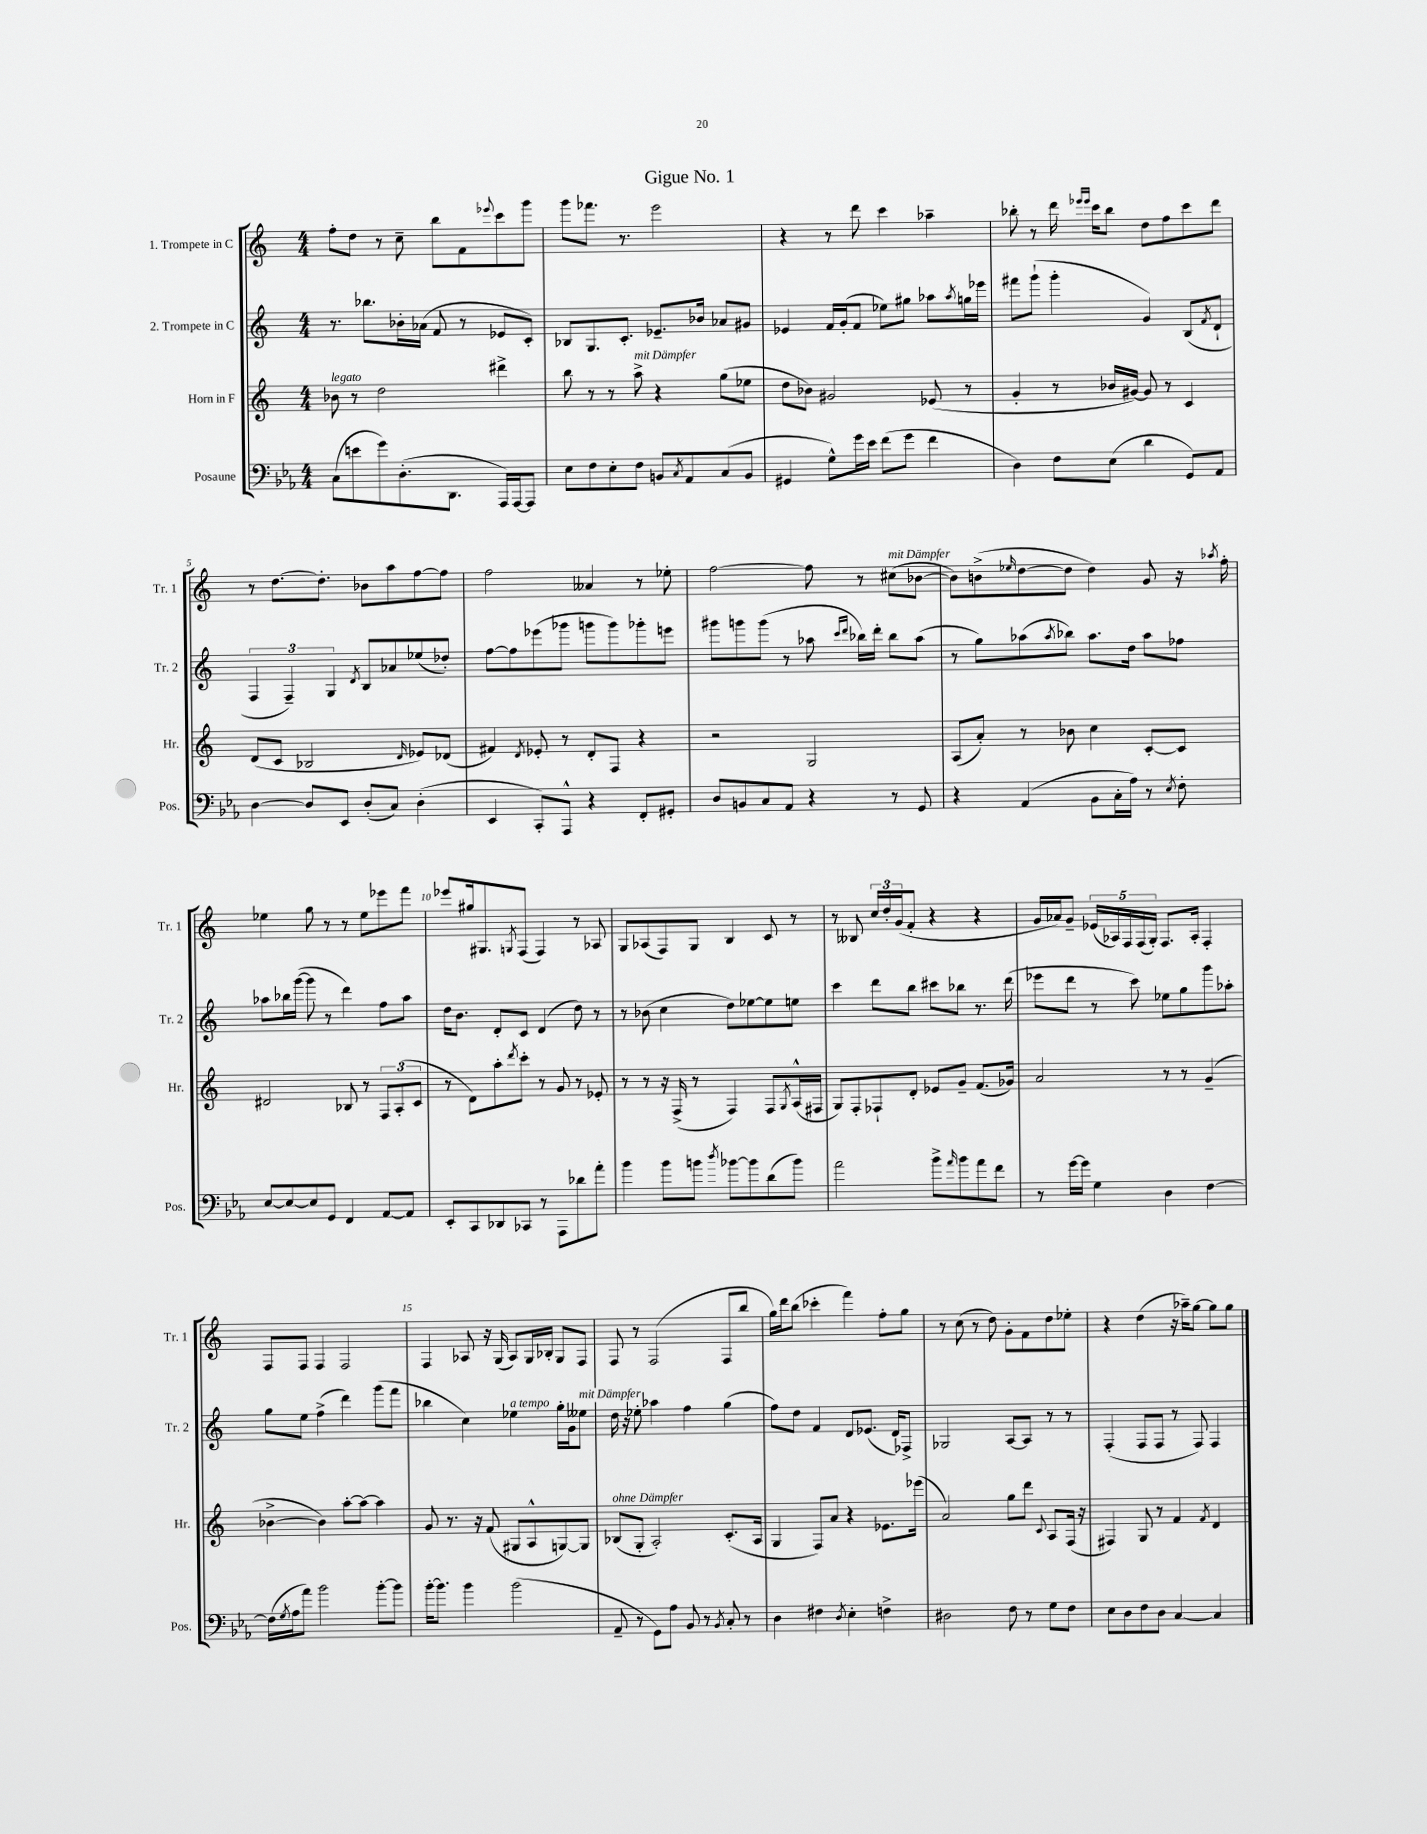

**kern	**kern	**kern	**kern
*staff4	*staff3	*staff2	*staff1
*clefF4	*clefG2	*clefG2	*clefG2
*k[b-e-a-]	*k[]	*k[]	*k[]
*M4/4	*M4/4	*M4/4	*M4/4
(8C	8b-	8.r	8ff'
8e	8r	.	8dd
.	.	8.bb-	.
8g)	2dd	.	8r
(8.D'	.	16b-'	8cc~
.	.	(16a-	.
.	.	8f	8bb
8.DD	.	.	.
.	.	8r	8f
.	.	.	8qqeee-
16AAA-)	4ddd#^	8e-	8ccc
[16AAA-	.	.	.
8AAA-]	.	8c')	8ggg
=	=	=	=
8E-	8bb	8B-	8ggg
8F	8r	8.G	8.fff-
8E-'	8r	.	.
.	.	8.c'	8.r
8F	8aa^	.	.
8BB	4r	8.e-~	2eee
8qC	.	.	.
8AA-	.	.	.
.	.	16b-	.
(8C	(8gg	8a-	.
8BB	8ee-	8g#	.
=	=	=	=
4GG#	8dd	4e-	4r
.	8b-)	.	.
8G^^)	2g#	16f	8r
.	.	(16g'	.
16g	.	8f	8ddd
16e-	.	.	.
(8f	.	8ee-)	4ccc
8g	.	8gg#	.
4f	(8e-	8aa-	4aa-~
.	.	8qaa-	.
.	8r	16gg	.
.	.	16eee-	.
=	=	=	=
4D)	4g'	8fff#	8bb-'
.	.	(8ggg`	8r
8F	8r	4ggg'	16ddd
.	.	.	16qqeee-
.	.	.	16qqeee-
.	.	.	16ccc
(8E-	16b-	.	8bb-
.	[16g#)	.	.
4d	8g#]	4g)	8dd
.	8r	.	8ff
8GG)	4c	(8B	8ccc
.	.	8qf	.
8AA-	.	8d`	8ddd
=	=	=	=
[4D	(8d	6F	8r
.	8c	.	[8.dd
.	.	6F~)	.
8D]	2B-	.	.
.	.	.	8.dd']
.	.	6G	.
8EE-	.	.	.
.	.	8qd	.
(8D'	.	8B	8b-
8C)	.	8a-	8aa
.	16qqd	.	.
(4D'	8e-)	(8ee-	[8ff
.	(8d-	8dd-')	8ff]
=	=	=	=
4EE-	4f#)	[8ff	2ff
.	.	8ff]	.
.	8qd	.	.
8CC')	8e-'	(8eee-	.
8AAA-^^	8r	8ggg-	.
4r	8d'	8ggg	4a--
.	8F	8ggg)	.
8FF'	4r	8ggg-'	8r
8GG#'	.	8eee	8ee-'
=	=	=	=
8D	2r	8ggg#	[2ff
8BB	.	8ggg	.
8C	.	(8ggg	.
8AA-	.	8r	.
4r	2G	8aa-	8ff]
.	.	16qqccc	.
.	.	16qqddd	.
.	.	16bb-)	8r
.	.	16ddd'	.
8r	.	8bb-	(8cc#
8GG	.	(8aa-	[8b-
=	=	=	=
4r	(8A	8r	8b-])
.	8a')	8gg)	(8b^
.	.	.	16qqee-
(4AA-	8r	(8aa-	[8dd
.	.	8qaa-	.
.	8b-	8bb-)	8dd]
8BB-	4cc	8.aa-	4dd)
16C'	.	.	.
16A-)	.	16dd	.
8r	[8c'	8aa-	8g
8qE-	.	.	.
8F'	8c]	8ff-	16r
.	.	.	8qaa-
.	.	.	16ff'
=	=	=	=
[8E-	2d#	8aa-	4ee-
8E-_	.	16bb-	.
.	.	([16ggg	.
8E-]	.	8ggg]	8gg
8GG	.	8r	8r
4FF	8B-	4ddd)	8r
.	8r	.	8ee-
[8AA-	12F	8ff	8eee-
.	(12A'	.	.
8AA-]	.	8aa-	8fff
.	12c	.	.
=	=	=	=
8EE-'	8r	16dd	8eee-
.	.	8.b	.
8CC	8d)	.	16gg#
.	.	.	8.G#
8DD-	8aa'	8d'	.
.	8qddd	.	8qG
8CC-	8ccc'	8c	(8F
8r	8r	(4d	4F)
8AAA-	8g	.	.
8d-	8r	8dd)	8r
8a-'	8e-'	8r	8A-
=	=	=	=
4b-	8r	8r	8G
.	8r	(8b-	(8A-
8b-	16r	4cc	8F)
.	(16F^	.	.
8b	8r	.	8G
8qdd	.	.	.
[8b-	4F)	8dd)	4B
8b-]	.	[8ee-	.
(8d	8F	8ee-]	8c
.	8qG	.	.
8b-)	(16A^^	8ee	8r
.	16F#	.	.
=	=	=	=
2a-	8G)	4ccc	8r
.	8F'	.	8B--
.	8F-`	8ddd	24cc
.	.	.	24dd'
.	.	.	(24g
.	8d'	8bb	8f'
8b-^	8e-	8ccc#	4r
16qqa-	.	.	.
8b-	8g~	8bb-	.
8a-	(8.f	8.r	4r
8f	.	.	.
.	16g-)	(16ddd	.
=	=	=	=
8r	2a	8eee-	16g
.	.	.	16a-)
[16g	.	8ddd	8g~
16g]	.	.	.
4G	.	8r	(20e-
.	.	.	20A-)
.	.	.	20F
.	.	8ccc)	.
.	.	.	(20F
.	.	.	20G')
4D	8r	8ee-	8.F
.	8r	8gg	.
.	.	.	16A-'
[4F	(4g~	8ggg	4F'
.	.	8aa-'	.
=	=	=	=
(16F]	[4b-^	8gg	8F
8qG	.	.	.
16A-	.	.	.
8a-)	.	8ee	8F
2b-	4b-])	(4ff^	4F
.	[8aa'	4ddd)	2F
.	8aa_	.	.
[8b-'	4aa]	(8ggg	.
8b-]	.	8fff	.
=	=	=	=
[16b-'	8g	4bb-	4F
8.b-]	.	.	.
.	8.r	.	.
4b-	.	4cc)	8A-
.	16r	.	.
.	(8f	.	16r
.	.	.	(16G
(2b-	8G#	4ee-	8A-)
.	8A^^	.	16G
.	.	.	16B-'
.	[8G)	16gg'	8G
.	.	16g	.
.	8G]	8ee--	8F
=	=	=	=
8AA-~	(8B-	16dd	8F
.	.	16r	.
8r	8G'	8ee-'	8r
8GG)	2A')	4aa-	(2F
8A-	.	.	.
8BB-	.	4ff	.
8r	.	.	.
8qBB-	.	.	.
8C'	(8.c'	(4gg	8F
8r	.	.	8bb
.	16A	.	.
=	=	=	=
4D	4G	8ff)	16gg)
.	.	.	16ddd
.	.	8dd	(8bb
4F#	8F)	4f	4ccc-'
.	8a	.	.
8qD	.	.	.
4E-'	4r	8d	4fff)
.	.	(8.e-	.
4F^	8.e-	.	8ff'
.	.	16d)	.
.	.	8F-^	8gg
.	(16eee-	.	.
=	=	=	=
2D#	2a)	2G-	8r
.	.	.	(8cc
.	.	.	8r
.	.	.	8dd)
8F	8gg	[8A	8g'
8r	8ddd	8A]	8f
.	8qqc	.	.
8G	8A	8r	8dd
8F	(16F	8r	8ee-'
.	16r	.	.
=	=	=	=
8E-	4F#)	(4F'	4r
8D	.	.	.
8F	8G	8F	(4dd
8D	8r	8F	.
[4C	4f	8r	16r
.	.	.	16aa-~)
.	.	8F)	[8gg
.	8qf	.	.
4C]	4d	4F	8gg]
.	.	.	8gg
==	==	==	==
*-	*-	*-	*-
